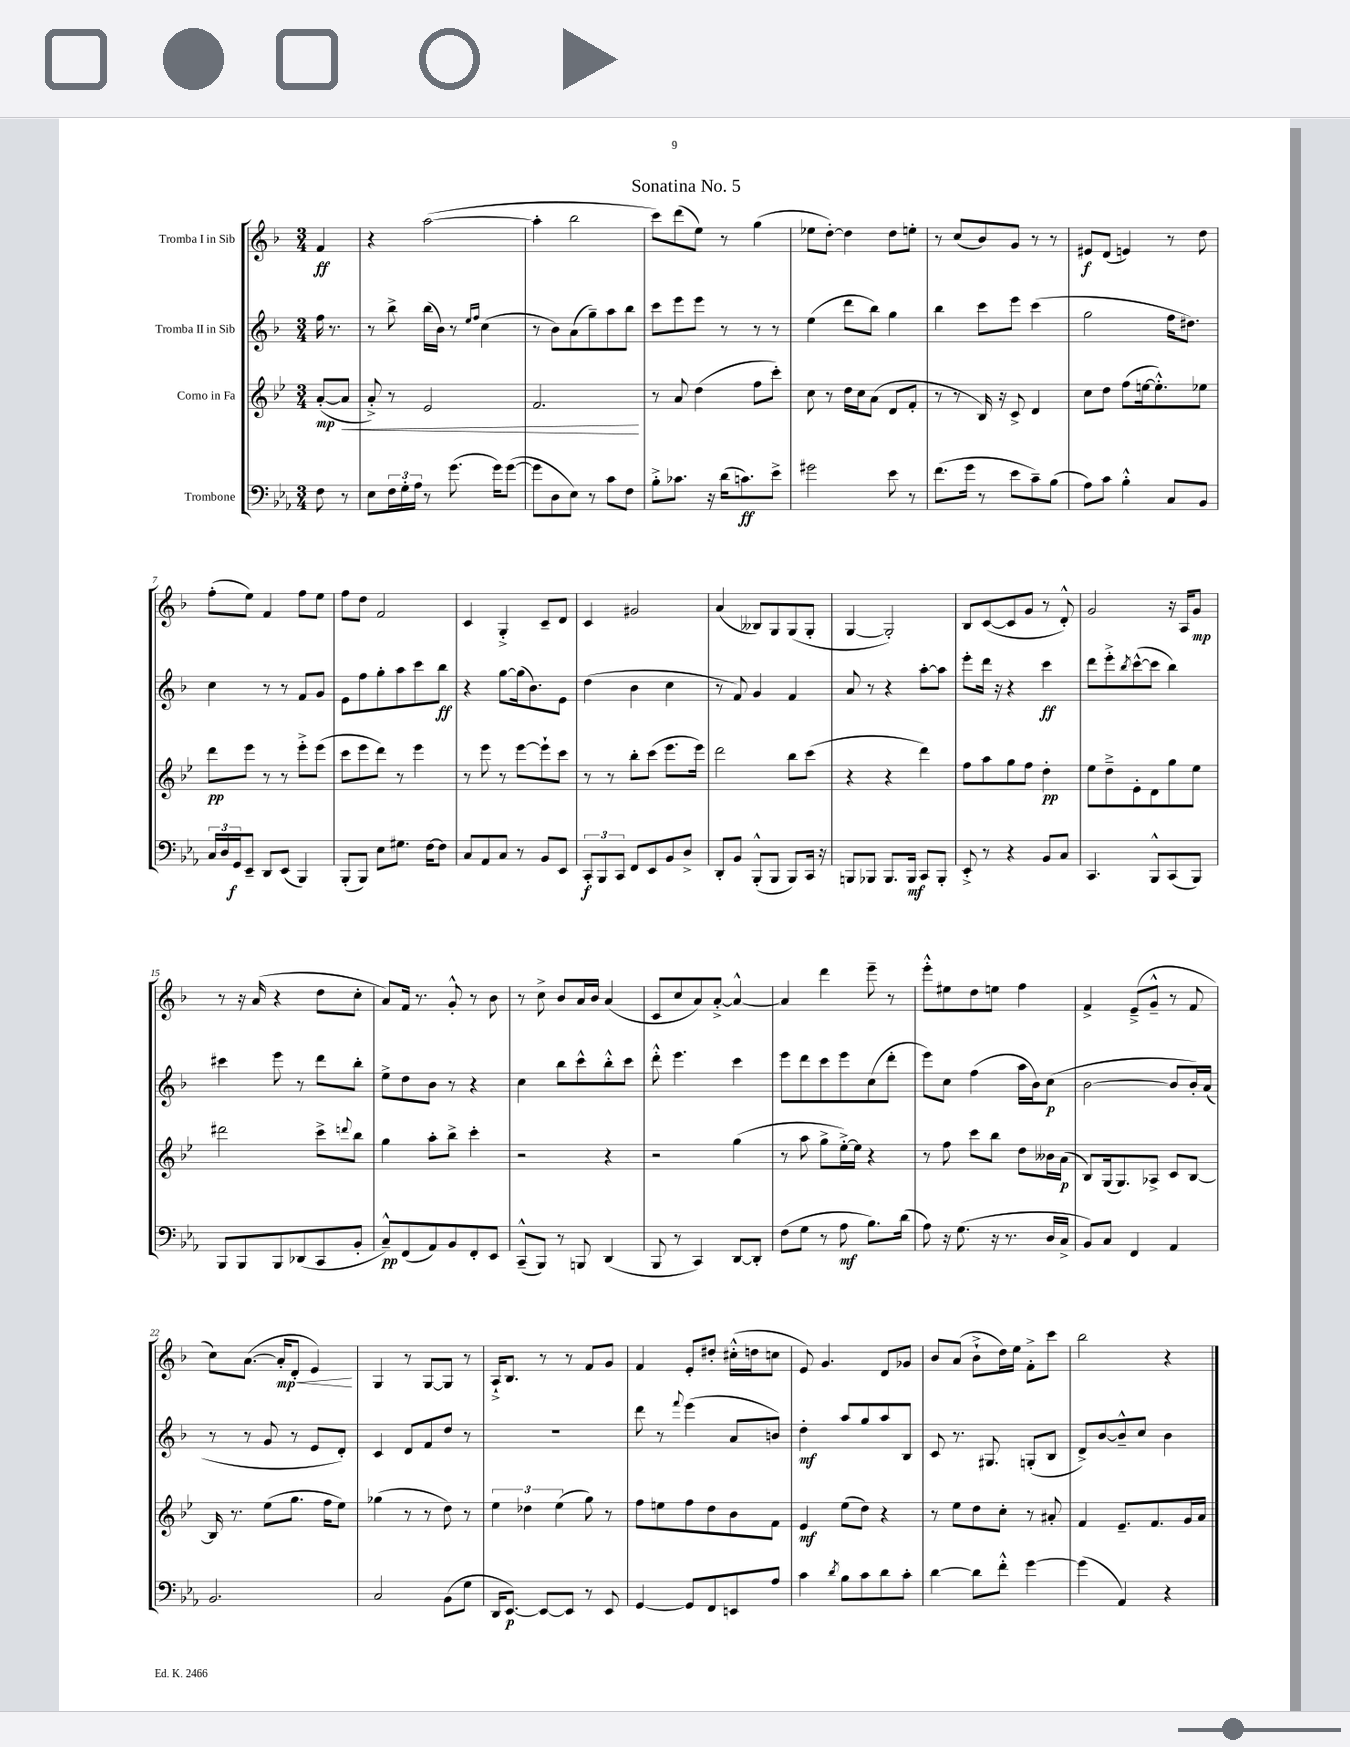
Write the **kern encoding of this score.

**kern	**dynam	**kern	**dynam	**kern	**dynam	**kern	**dynam
*part4	*part4	*part3	*part3	*part2	*part2	*part1	*part1
*staff4	*staff4	*staff3	*staff3	*staff2	*staff2	*staff1	*staff1
*I"Trombone	*	*I"Corno in Fa	*	*I"Tromba II in Sib	*	*I"Tromba I in Sib	*
*clefF4	*	*clefG2	*	*clefG2	*	*clefG2	*
*k[b-e-a-]	*	*k[b-e-]	*	*k[b-]	*	*k[b-]	*
*M3/4	*	*M3/4	*	*M3/4	*	*M3/4	*
=	=	=	=	=	=	=	=
8F\	.	([8a'/L	mp	16ff\	.	4f/	ff
.	.	.	.	8.r	.	.	.
!	!	!	!LO:HP:b	!	!	!	!
8r	.	8a/J]	<	.	.	.	.
=1	=1	=1	=1	=1	=1	=1	=1
8E-\L	.	8a'^/)	.	8r	.	4r	.
24F\L	.	8r	.	8bb-^\	.	.	.
24G'\	.	.	.	.	.	.	.
24A-\JJ	.	.	.	.	.	.	.
8r	.	2e-/	.	(16bb-\LL	.	([2aa\	.
.	.	.	.	16b-\JJ)	.	.	.
(8.g\	.	.	.	8r	.	.	.
.	.	.	.	16qqee/LL	.	.	.
.	.	.	.	16qqff/JJ	.	.	.
.	.	.	.	(4cc\	.	.	.
16g\KL)	.	.	.	.	.	.	.
([8g\J	.	.	.	.	.	.	.
=2	=2	=2	=2	=2	=2	=2	=2
8g\L]	.	2.f/	.	8r	.	4aa'\]	.
8D\	.	.	.	8b-\L)	.	.	.
8E-\J)	.	.	.	(8a\	.	2bb-\	.
8r	.	.	.	8gg~\)	.	.	.
8c\L	.	.	.	8aa\	.	.	.
8F\J	.	.	.	8bb-\J	.	.	.
.	.	.	[	.	.	.	.
=3	=3	=3	=3	=3	=3	=3	=3
8B-'^\L	.	8r	.	8ccc\L	.	8ccc\L)	.
8.c-X\J	.	8a/	.	8eee\	.	(8ddd\	.
.	.	(4dd\	.	8eee\J	.	8ee\J)	.
16r	.	.	.	.	.	.	.
(16d\KL	.	.	.	8r	.	8r	.
8.cn\)	ff	.	.	.	.	.	.
.	.	8ff\L	.	8r	.	(4gg\	.
8e-^\J	.	8ccc'\J)	.	8r	.	.	.
=4	=4	=4	=4	=4	=4	=4	=4
2g#X\	.	8cc\	.	(4ee\	.	8ee-X\L	.
.	.	8r	.	.	.	[8dd'\J)	.
.	.	16dd\LL	.	8ddd\L	.	4dd\]	.
.	.	16cc\J	.	.	.	.	.
.	.	(8a\J	.	8bb-\J)	.	.	.
8e-\	.	8d/L	.	4gg\	.	8dd\L	.
8r	.	8f'/J	.	.	.	8een'\J	.
=5	=5	=5	=5	=5	=5	=5	=5
(8.f\L	.	8r	.	4bb-\	.	8r	.
.	.	8r	.	.	.	(8cc/L	.
16g\Jk	.	.	.	.	.	.	.
8r	.	16B-/)	.	8ccc\L	.	8b-/)	.
.	.	16r	.	.	.	.	.
8e-\L	.	8c^/	.	8eee\J	.	8g/J	.
8c~\)	.	4d/	.	(4ccc\	.	8r	.
(8B-\J	.	.	.	.	.	8r	.
=6	=6	=6	=6	=6	=6	=6	=6
8A-\L)	.	8cc\L	.	2gg\	.	8e#X/L	f
8c\J	.	8dd\J	.	.	.	(8d/J	.
4B-'^^\	.	(8ff\L	.	.	.	4en/)	.
.	.	[16een\k	.	.	.	.	.
.	.	8.ee'^^\])	.	.	.	.	.
8C/L	.	.	.	16ff\KL	.	8r	.
.	.	.	.	8.dd#X\J)	.	.	.
8BB-/J	.	8ee-X\J	.	.	.	8dd\	.
!!LO:LB:g=z
=7	=7	=7	=7	=7	=7	=7	=7
24C/LL	.	8ddd\L	pp	4cc\	.	(8ff'\L	.
24D/	.	.	.	.	.	.	.
24GG/J	f	.	.	.	.	.	.
8EE-~/J	.	8eee-\J	.	.	.	8ee\J)	.
8DD/L	.	8r	.	8r	.	4f/	.
(8EE-/J	.	8r	.	8r	.	.	.
4BBB-/)	.	8eee-'^\L	.	8f/L	.	8ff\L	.
.	.	(8eee-\J	.	8g/J	.	8ee\J	.
=8	=8	=8	=8	=8	=8	=8	=8
(8BBB-'/L	.	8ccc\L	.	8e\L	.	8ff\L	.
8BBB-/J)	.	8eee-\	.	8ff\	.	8dd\J	.
8E-\L	.	8ddd\J)	.	8gg'\	.	2f/	.
8.G#X\J	.	8r	.	8aa\	.	.	.
.	.	4eee-\	.	8ccc\	.	.	.
[16F\KL	.	.	.	.	.	.	.
8F\J]	.	.	.	8bb-\J	ff	.	.
=9	=9	=9	=9	=9	=9	=9	=9
8C/L	.	8r	.	4r	.	4c/	.
8AA-/	.	8eee-\	.	.	.	.	.
8C/J	.	8r	.	[8gg\L	.	4G'^/	.
8r	.	[8eee-\L	.	(16gg\k]	.	.	.
.	.	.	.	8.b-\)	.	.	.
8BB-/L	.	8eee-`\]	.	.	.	8c~/L	.
8EE-/J	.	8ccc\J	.	8e\J	.	8d/J	.
=10	=10	=10	=10	=10	=10	=10	=10
12CC'/L	f	8r	.	(4dd\	.	4c/	.
12BBB-/	.	.	.	.	.	.	.
.	.	8r	.	.	.	.	.
12CC/J	.	.	.	.	.	.	.
8FF/L	.	8bb-'\L	.	4b-\	.	2g#X/	.
8EE-/	.	(8ccc\J	.	.	.	.	.
8BB-/	.	8.eee-\L	.	4cc\	.	.	.
8D^/J	.	.	.	.	.	.	.
.	.	16eee-\Jk)	.	.	.	.	.
=11	=11	=11	=11	=11	=11	=11	=11
8DD'/L	.	2ddd\	.	8r	.	(4a/	.
8BB-/J	.	.	.	8f/)	.	.	.
(8BBB-'^^/L	.	.	.	4g/	.	8B--X/L)	.
8BBB-/J	.	.	.	.	.	8G/	.
8BBB-/L)	.	8bb-\L	.	4f/	.	(8G/	.
16CC/Jk	.	(8ccc\J	.	.	.	8G'/J	.
16r	.	.	.	.	.	.	.
=12	=12	=12	=12	=12	=12	=12	=12
8BBBn/L	.	4r	.	8a/	.	[4G/	.
8BBB-X/J	.	.	.	8r	.	.	.
8.BBB-/L	.	4r	.	4r	.	2G'/])	.
16BBB-/Jk	mf	.	.	.	.	.	.
8CC/L	.	4ddd\)	.	[8aa'\L	.	.	.
8BBB-'/J	.	.	.	8aa\J]	.	.	.
=13	=13	=13	=13	=13	=13	=13	=13
8EE-'^/	.	8ff\L	.	8eee'\L	.	8B-/L	.
8r	.	8aa\	.	16ddd\Jk	.	([8c/	.
.	.	.	.	16r	.	.	.
4r	.	8gg\	.	4r	.	8c/]	.
.	.	8ff\J	.	.	.	8g/J	.
8BB-/L	.	4dd'\	pp	4ccc\	ff	8r	.
8C/J	.	.	.	.	.	8d'^^/)	.
=14	=14	=14	=14	=14	=14	=14	=14
4.CC/	.	8ee-\L	.	8ddd\L	.	2g/	.
.	.	8dd~^\	.	8eee'^\	.	.	.
.	.	.	.	8qbb-/	.	.	.
.	.	8e-'\	.	([8ccc^^\	.	.	.
8BBB-^^/L	.	8d\	.	8ccc\J]	.	.	.
(8CC/	.	8gg\	.	4bb-\)	.	16r	.
.	.	.	.	.	.	16A/KL	.
8BBB-/J)	.	8ee-\J	.	.	.	8g/J	mp
!!LO:LB:g=z
=15	=15	=15	=15	=15	=15	=15	=15
8BBB-/L	.	2ddd#X\	.	4ccc#X\	.	8r	.
8BBB-/	.	.	.	.	.	16r	.
.	.	.	.	.	.	(16a/	.
8BBB-/	.	.	.	8eee\	.	4r	.
(8DD-X/	.	.	.	8r	.	.	.
8CC/	.	8ccc^\L	.	8ddd\L	.	8dd\L	.
.	.	8qqdddn/	.	.	.	.	.
8BB-'/J	.	8bb-\J	.	8bb-'\J	.	8cc'\J	.
=16	=16	=16	=16	=16	=16	=16	=16
8C~^^/L)	pp	4gg\	.	8ee^\L	.	8a/L)	.
(8FF/	.	.	.	8dd\	.	16f/Jk	.
.	.	.	.	.	.	8.r	.
8AA-/)	.	8aa'\L	.	8b-\J	.	.	.
8BB-/	.	8bb-^\J	.	8r	.	8g'^^/	.
8FF'/	.	4ccc'\	.	4r	.	8r	.
8EE-/J	.	.	.	.	.	8b-\	.
=17	=17	=17	=17	=17	=17	=17	=17
(8CC~^^/L	.	2r	.	4cc\	.	8r	.
8BBB-/J)	.	.	.	.	.	8cc^\	.
8r	.	.	.	8bb-\L	.	8b-/L	.
8BBBn/	.	.	.	8ccc^^\	.	16a/L	.
.	.	.	.	.	.	16b-/JJ	.
(4DD/	.	4r	.	8bb-'^^\	.	(4a/	.
.	.	.	.	8ccc\J	.	.	.
=18	=18	=18	=18	=18	=18	=18	=18
8BBB-/	.	2r	.	8ddd'^^\	.	8c/L	.
8r	.	.	.	4.eee\	.	8cc/	.
4CC/)	.	.	.	.	.	8a/)	.
.	.	.	.	.	.	[8a'^/J	.
[8DD/L	.	(4gg\	.	4ccc\	.	4a^^/_	.
8DD'/J]	.	.	.	.	.	.	.
=19	=19	=19	=19	=19	=19	=19	=19
(8F\L	.	8r	.	8eee\L	.	4a/]	.
8G\J	.	8aa\	.	8ddd\	.	.	.
8r	.	8gg^\L	.	8ccc\	.	4ddd\	.
8A-\	mf	[16ee-'^\L)	.	8eee\	.	.	.
.	.	16ee-\JJ]	.	.	.	.	.
8.B-\L)	.	4r	.	(8cc\	.	8eee~\	.
.	.	.	.	8ddd'\J	.	8r	.
(16d\Jk	.	.	.	.	.	.	.
=20	=20	=20	=20	=20	=20	=20	=20
8A-\)	.	8r	.	8eee\L)	.	8eee'^^\L	.
16r	.	8ff\	.	8cc\J	.	8ee#X\	.
(8.G\	.	.	.	.	.	.	.
.	.	8ccc\L	.	(4ff\	.	8dd\	.
16r	.	8bb-\J	.	.	.	8een\J	.
8.r	.	.	.	.	.	.	.
.	.	8dd\L	.	16aa\LL	.	4ff\	.
.	.	.	.	16b-\J)	.	.	.
16D/LL	.	16b--X\L	.	(8cc\J	p	.	.
16C^/JJ	.	(16a\JJ	p	.	.	.	.
=21	=21	=21	=21	=21	=21	=21	=21
8BB-/L)	.	8B-/L)	.	[2b-\	.	4f^/	.
8C/J	.	(16G/k	.	.	.	.	.
.	.	8.G/)	.	.	.	.	.
4FF/	.	.	.	.	.	(8e~^/L	.
.	.	8A-X^/J	.	.	.	8g~^^/J	.
4AA-/	.	8c/L	.	8b-/L]	.	8r	.
.	.	[8B-/J	.	16b-'/L)	.	8f/	.
.	.	.	.	(16a/JJ	.	.	.
!!LO:LB:g=z
=22	=22	=22	=22	=22	=22	=22	=22
2.BB-/	.	16B-/]	.	8r	.	8cc\L)	.
.	.	8.r	.	.	.	.	.
.	.	.	.	8r	.	([8.a\J	.
.	.	(8ee-\L	.	8g/	.	.	.
!	!	!	!	!	!	!	!LO:HP:b
.	.	.	.	.	.	16a'/KL]	< mp
.	.	8.gg\J	.	8r	.	8d'/J	.
.	.	.	.	8e/L	.	4e/)	.
.	.	16ff\KL	.	.	.	.	.
.	.	8ee-\J)	.	8d'/J)	.	.	.
.	.	.	.	.	.	.	[
=23	=23	=23	=23	=23	=23	=23	=23
2C/	.	(4gg-X\	.	4c/	.	4G/	.
.	.	8r	.	8d/L	.	8r	.
.	.	8r	.	8f/	.	[8G/L	.
(8BB-\L	.	8dd\)	.	8dd/J	.	8G/J]	.
8G\J	.	8r	.	8r	.	8r	.
=24	=24	=24	=24	=24	=24	=24	=24
16DD/KL	.	6ee-\	.	2.r	.	16A`^/KL	.
[8.EE-/J)	p	.	.	.	.	8.B-/J	.
.	.	6dd-X\	.	.	.	.	.
8EE-/L_	.	.	.	.	.	8r	.
.	.	(6ee-\	.	.	.	.	.
8EE-/J]	.	.	.	.	.	8r	.
8r	.	8gg\)	.	.	.	8f/L	.
8EE-/	.	8r	.	.	.	8g/J	.
=25	=25	=25	=25	=25	=25	=25	=25
[4GG/	.	8ff\L	.	8ddd\	.	4f/	.
.	.	8een\	.	8r	.	.	.
.	.	.	.	8qqfff/	.	.	.
8GG/L]	.	8ff\	.	(4eee\	.	8e'/L	.
8FF/	.	8dd\	.	.	.	8dd#X'/J	.
8EEn/	.	8b-\	.	8a/L	.	(16cc#X'^^\LL	.
.	.	.	.	.	.	16ddn\J	.
8A-/J	.	8f\J	.	8bn/J)	.	8ccn\J	.
=26	=26	=26	=26	=26	=26	=26	=26
4c\	.	4e-/	mf	4dd'\	mf	8e/)	.
.	.	.	.	.	.	4.g/	.
8qd/	.	.	.	.	.	.	.
8B-\L	.	(8ee-\L	.	8aa/L	.	.	.
8c\	.	8dd\J)	.	8gg/	.	.	.
8d\	.	4r	.	8aa/	.	8d/L	.
8c'\J	.	.	.	8B-/J	.	8g-X/J	.
=27	=27	=27	=27	=27	=27	=27	=27
[4d\	.	8r	.	8c/	.	8b-/L	.
.	.	8ee-\L	.	8.r	.	(8a/J	.
8d\L]	.	8dd\	.	.	.	8b-`^\L	.
.	.	.	.	8.G#X/	.	.	.
8f'^^\J	.	8cc'\J	.	.	.	16dd\L)	.
.	.	.	.	.	.	16ee\JJ	.
[4g\	.	8r	.	(8Gn'/L	.	8f'^\L	.
.	.	8a#X'/	.	8B-/J	.	8ccc\J	.
=28	=28	=28	=28	=28	=28	=28	=28
(4g\]	.	4f/	.	8d^/L)	.	2bb-\	.
.	.	.	.	[8b-/	.	.	.
4AA-/)	.	8.e-~/L	.	8b-~^^/]	.	.	.
.	.	.	.	8cc/J	.	.	.
.	.	8.f/	.	.	.	.	.
4r	.	.	.	4b-\	.	4r	.
.	.	16g/L	.	.	.	.	.
.	.	16a/JJ	.	.	.	.	.
==	==	==	==	==	==	==	==
*-	*-	*-	*-	*-	*-	*-	*-
